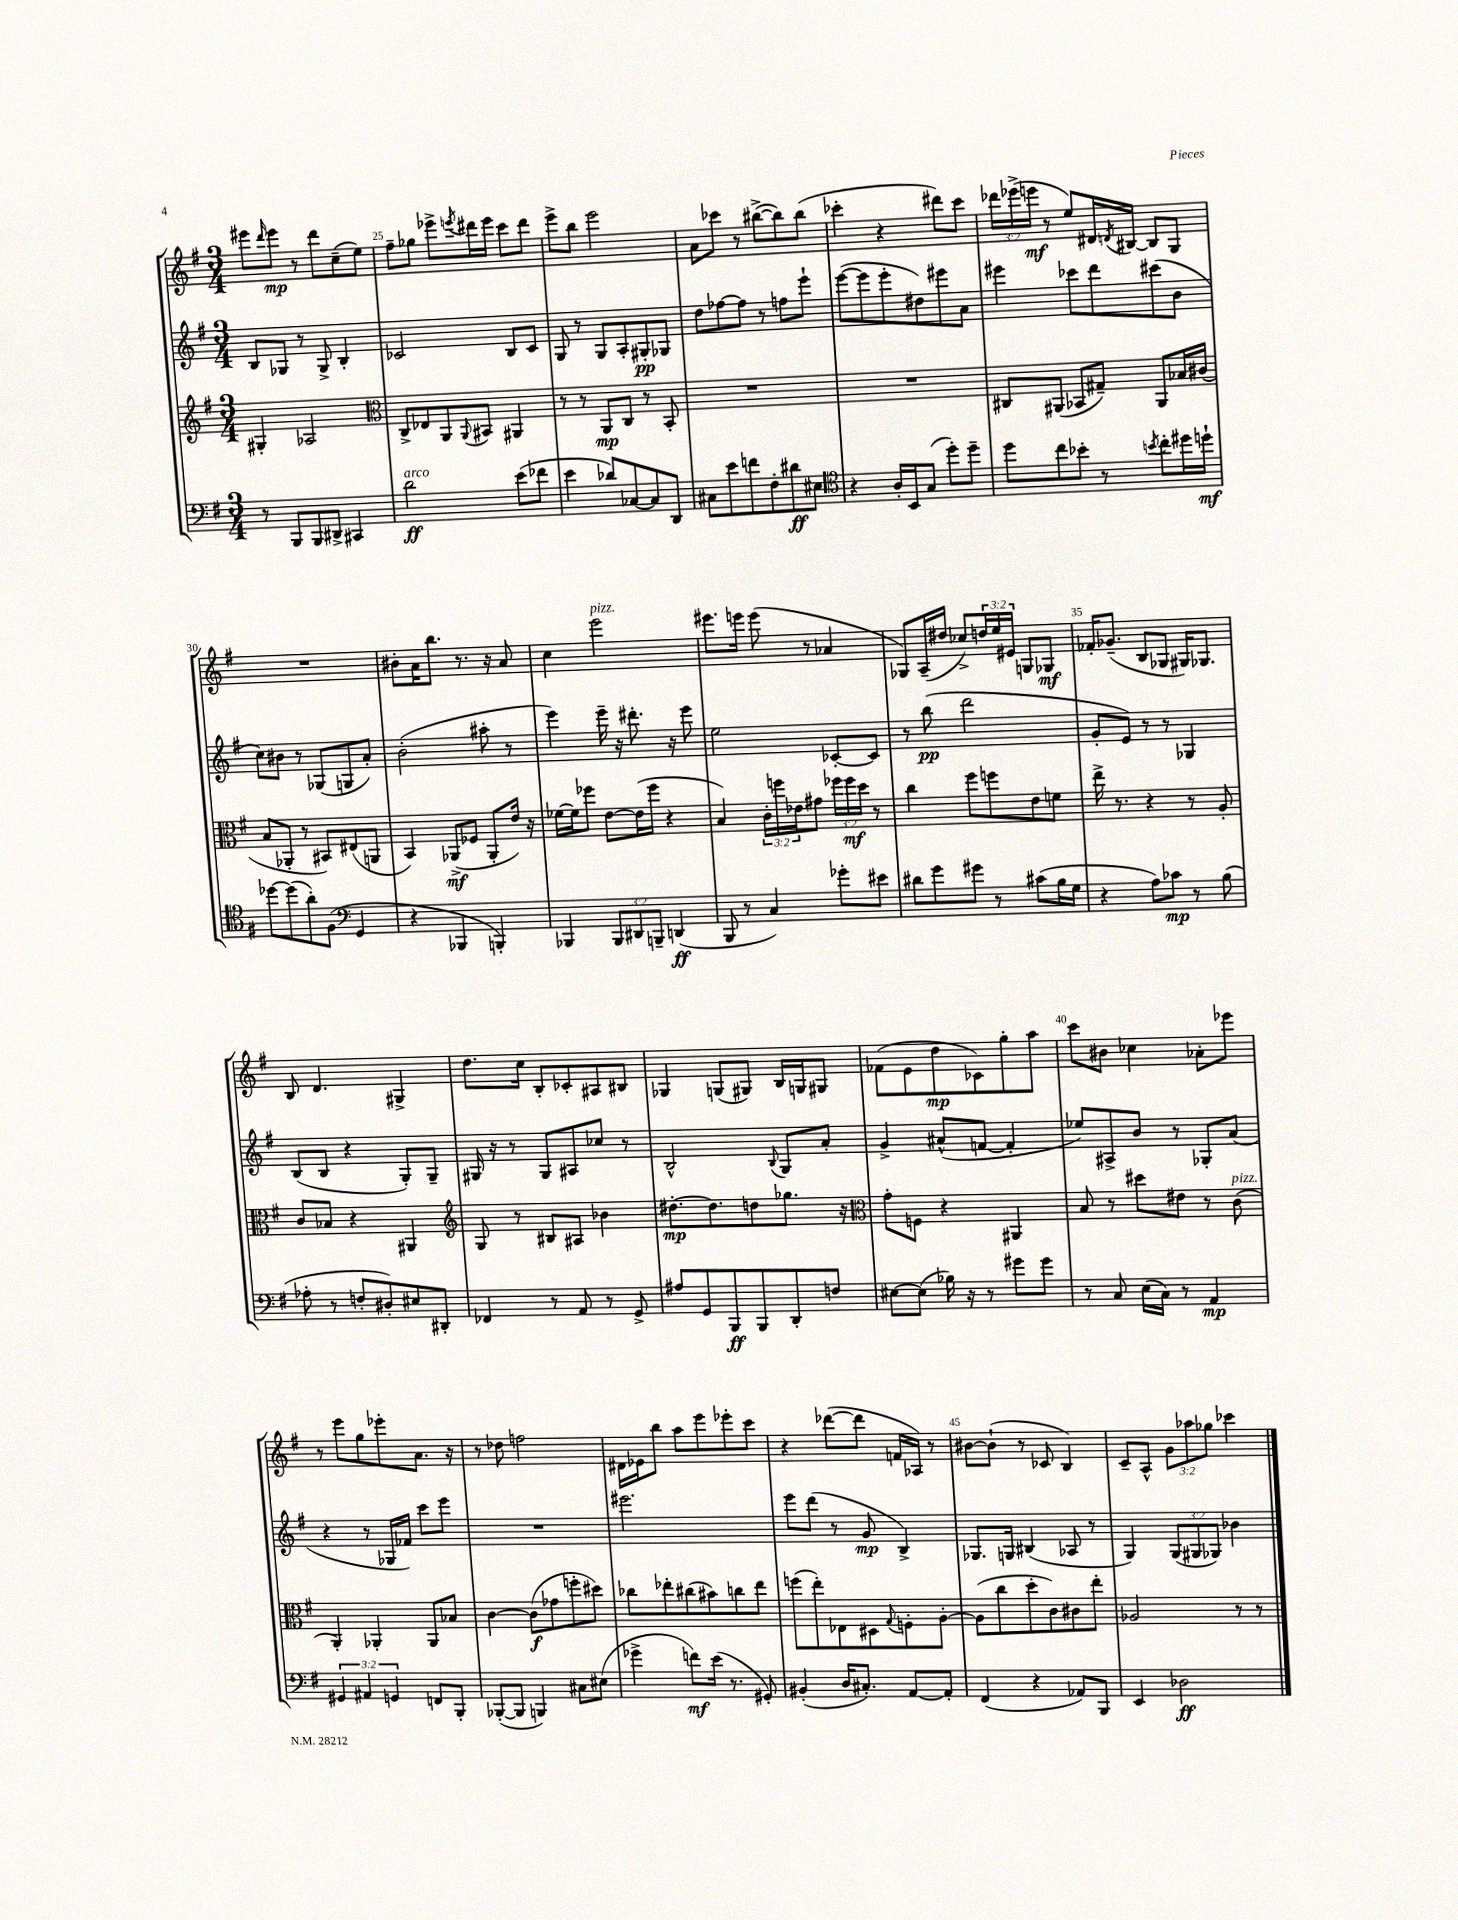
<<
\new StaffGroup <<
\new Staff = "s0" {
    \clef treble \key g \major \numericTimeSignature \time 3/4 \override Staff.TupletNumber.text = #tuplet-number::calc-fraction-text
    eis'''8 \grace { d'''16 } eis'''8\mp r8 d'''8 c''8--( e''8) |
    fis''8-- ges''8 ees'''8-> \acciaccatura { e'''8 } dis'''16 e'''16 c'''8 dis'''8 |
    e'''8-> b''8 e'''2 |
    a'8 ces'''8 r8 bis''8~->( bis''8) bis''8( |
    ces'''4-. r4 dis'''8) ces'''8 |
    \tuplet 3/2 { des'''16 ees'''16->( e'''16\mf } r8 e''8) dis'16 \acciaccatura { d'8 } bis16~ bis8 g8 |
    R2. |
    bis'8-. a'16 b''8. r8. r16 a'8 |
    c''4 e'''2^\markup { \italic "pizz." } |
    eis'''8. e'''16 e'''8( r8 aes'4 |
    ges8) a16--( dis''16 ces''8->) \tuplet 3/2 { d''16 e''16 eis'16 } g8 ges8\mf |
    fes'16-. ges'8.--( b8 ges8 gis16) ges8. |
    b8 d'4. gis4-> |
    d''8. c''16 b8-. ces'8-. ais8 bis8 |
    ges4 g8( gis8) b16 g16 gis8 |
    fes'8( e'8 d''8\mp ces'8) g''8-. a''8 |
    c'''8 bis'8 ces''4 aes'8-. ees'''8 |
    r8 e'''8 g''8 ees'''8-. a'8. r16 |
    r8 des''8 f''2 |
    dis'16 ees'16 b''8 a''8 e'''8 ees'''8-. c'''8 |
    r4 des'''8~( des'''8 f'16 aes16) r8 |
    bis'8~ bis'8-!( r8 ces'8 b4) |
    c'8-- a8-^ \tuplet 3/2 { g'8 aes''8 ges''8 } ces'''4 \bar "|." |
}
\new Staff = "s1" {
    \clef treble \key g \major \numericTimeSignature \time 3/4 \override Staff.TupletNumber.text = #tuplet-number::calc-fraction-text
    b8 ges8 r8 ges8-> b4-. |
    ces'2 b8 ces'8 |
    g8 r8 g8 a8-. gis8-.\pp ges8 |
    d''8 fes''8~ fes''8 r8 f''8 e'''8-! |
    e'''8~( e'''8 e'''8-. dis''8) eis'''8 a'8 |
    eis'''4 ces'''8 d'''8 cis'''8( b'8 |
    c''8) bis'8 r8 ges8( g8 a'8-.) |
    b'2-.( ais''8-. r8 |
    e'''4) e'''16-- r16 dis'''8.-. r16 e'''8 |
    e''2 ces'8~-. ces'8 |
    r8 b''8\pp( d'''2 |
    g'8-. e'8) r8 r8 ges4 |
    b8( b8 r4 g8-.) g8-- |
    gis16 r16 r8 gis8 ais8 ces''8 r8 |
    b2-^ \appoggiatura { b8 } g8 a'8-. |
    g'4-> ais'8-^( f'8~ f'4-. |
    ees''8) ais8-> b'8 r8 ges8-. a'8( |
    r4 r8 ges16 fes'16) c'''8 e'''8 |
    R2. |
    eis'''2. |
    e'''8 d'''8( r8 g'8\mp b4->) |
    ges8. g16 bis4( aes8 r8 |
    g4) \tuplet 3/2 { g8( gis8 ges8) } bes'4 \bar "|." |
}
\new Staff = "s2" {
    \clef treble \key g \major \numericTimeSignature \time 3/4 \override Staff.TupletNumber.text = #tuplet-number::calc-fraction-text
    gis4-. aes2 |
    \clef alto c8-> ees8 a,8 \appoggiatura { a,8 } bis,8 ais,4 |
    r8 r8 a,8\mp c8 r8 b,8-. |
    R2. |
    R2. |
    cis8 ais,8( bes,8 gis8--) ais,8 bes16 cis'16( |
    b8 aes,8-. r8 bis,8) eis8( a,8 |
    b,4) aes,8->\mf( fes8 aes,8-. e'16) r16 |
    fes'16~ fes'16 fes''8 e'8~ e'16( fes''16 r4 |
    b4) \tuplet 3/2 { c'16-. f''16 ees'16 } gis'8 \tuplet 3/2 { fes''16 fes''16\mf d''16 } r8 |
    c''4 fis''8 f''8 e'8 f'8 |
    e''16-> r8. r4 r8 a8-. |
    c'8 bes8 r4 ais,4 |
    \clef treble g8 r8 bis8 ais8 bes'4 |
    dis''8.~-.\mp dis''8. d''8 ges''8. r16 |
    \clef alto g'8-. f8 r4 ais,4 |
    b8 r8 dis''8 eis'8 r8 c'8^\markup { \italic "pizz." }( |
    a,4-.) aes,4-. aes,8 bes8 |
    c'4~ c'8\f( ges'8 f''8-. dis''8) |
    ces''8 ees''8-. cis''8( bis'8) c''8 ees''8 |
    f''8( e''8-.) ees8 dis8 \appoggiatura { g8 } f8-. a8~-. |
    a8( c''8 d''8-. c'8) cis'8 e''8-. |
    aes2 r8 r8 \bar "|." |
}
\new Staff = "s3" {
    \clef bass \key g \major \numericTimeSignature \time 3/4 \override Staff.TupletNumber.text = #tuplet-number::calc-fraction-text
    r8 b,,8 b,,8 dis,8-> cis,4 |
    d'2\ff^\markup { \italic "arco" } e'8( fes'8 |
    e'4 des'8) ces8~ ces8 d,8 |
    cis8 e'8 f'8 fis8-. dis'8\ff eis8 |
    \clef tenor r4 a16-. b,16 g8( d''8-.) d''8-- |
    d''8 c''8 bes'8-. r8 \acciaccatura { b'8 } c''8-. dis''16 d''16-!\mf |
    des''8~ des''8( a'8-.) fis8( \clef bass g,4 |
    r4 bes,,4 b,,4-.) |
    bes,,4 \tuplet 3/2 { bes,,8 dis,8 b,,8-- } d,4\ff( |
    b,,8 r8 c4) ges'8-. eis'8 |
    dis'8 g'8 gis'8 r8 cis'8( b16 g16 |
    r4 a8) ces'8\mp r8 b8( |
    aes8-. r8 f8-. dis8-.) eis8 dis,8-. |
    fes,4 r8 a,8 r8 g,8-> |
    ais8 g,8 b,,8\ff b,,8 d,8-. f8 |
    eis8~ eis8( bes16) r16 r8 gis'8 gis'8 |
    r8 c8 e16( c16) r8 a,4\mp |
    \tuplet 3/2 { gis,4 ais,4 g,4 } f,8 b,,8-. |
    bes,,8~-.( bes,,8 b,,4) cis8 eis8( |
    ges'4-> f'8\mf) e'16( r8. gis,8-.) |
    bis,4-.( d16 cis8.-.) a,8~ a,8-. |
    fis,4( r4 aes,8) b,,8 |
    e,4 des2\ff \bar "|." |
}
>>
>>
\layout { \context { \Score currentBarNumber = #24 \override BarNumber.break-visibility = ##(#f #t #t) barNumberVisibility = #(every-nth-bar-number-visible 5) } }
